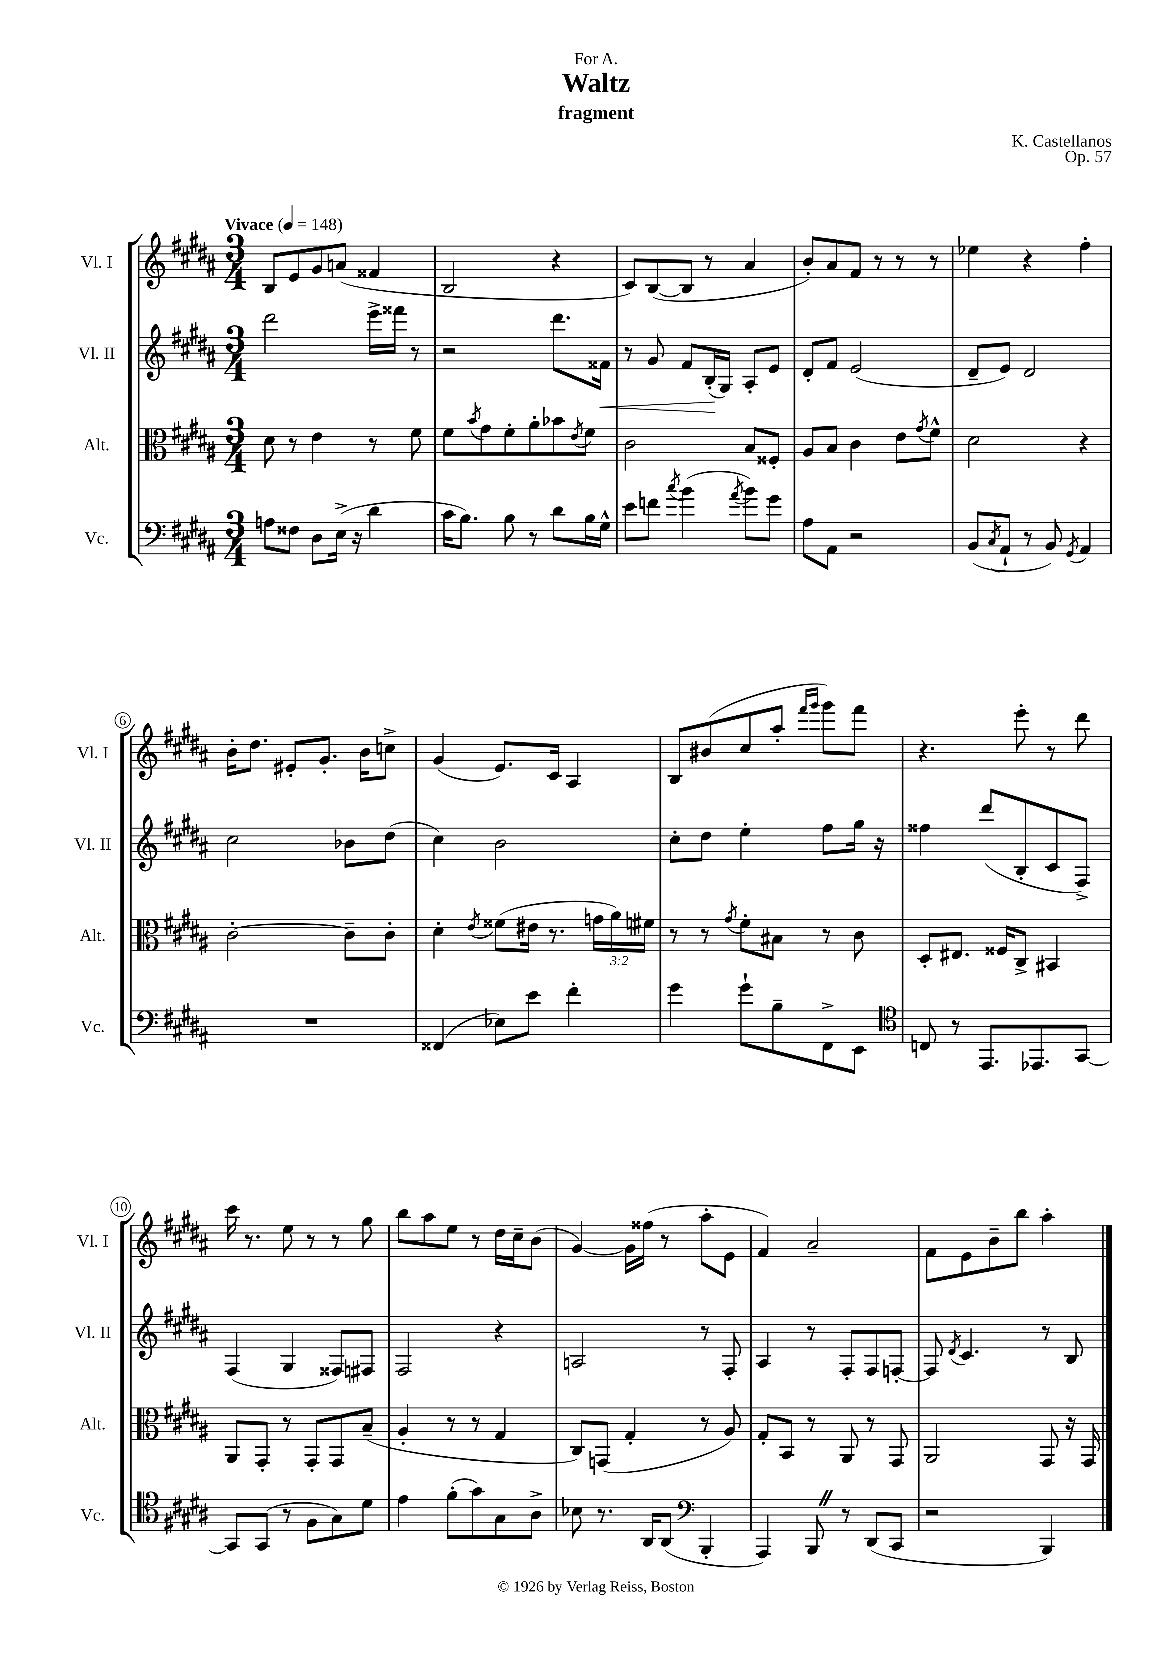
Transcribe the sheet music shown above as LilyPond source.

\header { title = "Waltz" composer = "K. Castellanos" subtitle = "fragment" dedication = "For A." opus = "Op. 57" }
<<
\new StaffGroup <<
\new Staff = "s0" \with { instrumentName = "Vl. I" shortInstrumentName = "Vl. I" } {
    \clef treble \key b \major \numericTimeSignature \time 3/4 \tempo "Vivace" 4 = 148
    b8 e'8 gis'8 a'8( fisis'4 |
    b2 r4 |
    cis'8) b8~( b8 r8 ais'4 |
    b'8-.) ais'8 fis'8 r8 r8 r8 |
    ees''4 r4 fis''4-. |
    b'16-. dis''8. eis'8-. gis'8.-. b'16 c''8-> |
    gis'4( e'8.) cis'16 ais4 |
    b8 bis'8( cis''8 ais''8-. \grace { fis'''16 gis'''16 } gis'''8) fis'''8 |
    r4. e'''8-. r8 dis'''8 |
    cis'''16 r8. e''8 r8 r8 gis''8 |
    b''8 ais''8 e''8 r8 dis''16 cis''16-- b'8( |
    gis'4~) gis'16 fisis''16( r8 ais''8-. e'8 |
    fis'4) ais'2-- |
    fis'8 e'8 b'8-- b''8 ais''4-. \bar "|." |
}
\new Staff = "s1" \with { instrumentName = "Vl. II" shortInstrumentName = "Vl. II" } {
    \clef treble \key b \major \numericTimeSignature \time 3/4
    dis'''2 e'''16-> fisis'''16 r8 |
    r2 dis'''8. fisis'16\< |
    r8 gis'8 fis'8 b16-.\!( gis16) ais8-. e'8 |
    dis'8-. fis'8 e'2( |
    dis'8-- e'8) dis'2 |
    cis''2 bes'8 dis''8( |
    cis''4) b'2 |
    cis''8-. dis''8 e''4-. fis''8 gis''16 r16 |
    fisis''4 dis'''8( b8-. cis'8 fis8->) |
    fis4( gis4 fisis8) fis8 |
    fis2 r4 |
    a2 r8 fis8-. |
    ais4 r8 fis8-. fis8 f8~-. |
    f8 \acciaccatura { dis'8 } cis'4. r8 b8 \bar "|." |
}
\new Staff = "s2" \with { instrumentName = "Alt." shortInstrumentName = "Alt." } {
    \clef alto \key b \major \numericTimeSignature \time 3/4 \override Staff.TupletNumber.text = #tuplet-number::calc-fraction-text
    dis'8 r8 e'4 r8 fis'8 |
    fis'8 \acciaccatura { b'8 } gis'8 fis'8-. ais'8-. bes'8 \acciaccatura { e'8 } fis'8 |
    cis'2 b8 fisis8-. |
    ais8 b8 cis'4 e'8 \acciaccatura { gis'8 } fis'8-^ |
    dis'2 r4 |
    cis'2~-. cis'8-- cis'8-. |
    dis'4-. \acciaccatura { e'8 } fisis'8( eis'16 r8. \tuplet 3/2 { g'16 ais'16) fis'16 } |
    r8 r8 \acciaccatura { gis'8 } fis'8-. bis8 r8 cis'8 |
    dis8-. eis8. fisis16 cis8-> bis,4 |
    ais,8 gis,8-. r8 gis,8-. gis,8 b8--( |
    ais4-. r8 r8 gis4 |
    cis8) g,8( gis4-. r8 ais8) |
    gis8-. b,8 r8 ais,8 r8 gis,8 |
    ais,2 gis,8 r16 gis,16 \bar "|." |
}
\new Staff = "s3" \with { instrumentName = "Vc." shortInstrumentName = "Vc." } {
    \clef bass \key b \major \numericTimeSignature \time 3/4
    a8 fisis8 dis8 e16->( r16 dis'4 |
    cis'16 b8.) b8 r8 dis'8 b16 gis16-^ |
    e'8 f'8 \acciaccatura { cis''8 } b'4( \acciaccatura { ais'8 } b'8) gis'8 |
    ais8 ais,8 r2 |
    b,8( \acciaccatura { cis8 } ais,8-! r8 b,8) \acciaccatura { gis,8 } ais,4 |
    R2. |
    fisis,4( ees8) e'8 fis'4-. |
    gis'4 gis'8-! b8-- fis,8-> e,8 |
    \clef tenor c8 r8 e,8. ees,8. gis,8~ |
    gis,8 gis,8( r8 fis8 gis8) dis'8 |
    e'4 fis'8-.( gis'8) gis8 ais8-> |
    bes8 r8. ais,16 ais,8( \clef bass b,,4-. |
    ais,,4) b,,8 \once \override BreathingSign.text = \markup { \musicglyph "scripts.caesura.straight" } \breathe r8 dis,8( cis,8 |
    r2 b,,4) \bar "|." |
}
>>
>>
\layout { \context { \Score \override BarNumber.stencil = #(make-stencil-circler 0.1 0.3 ly:text-interface::print) } }
